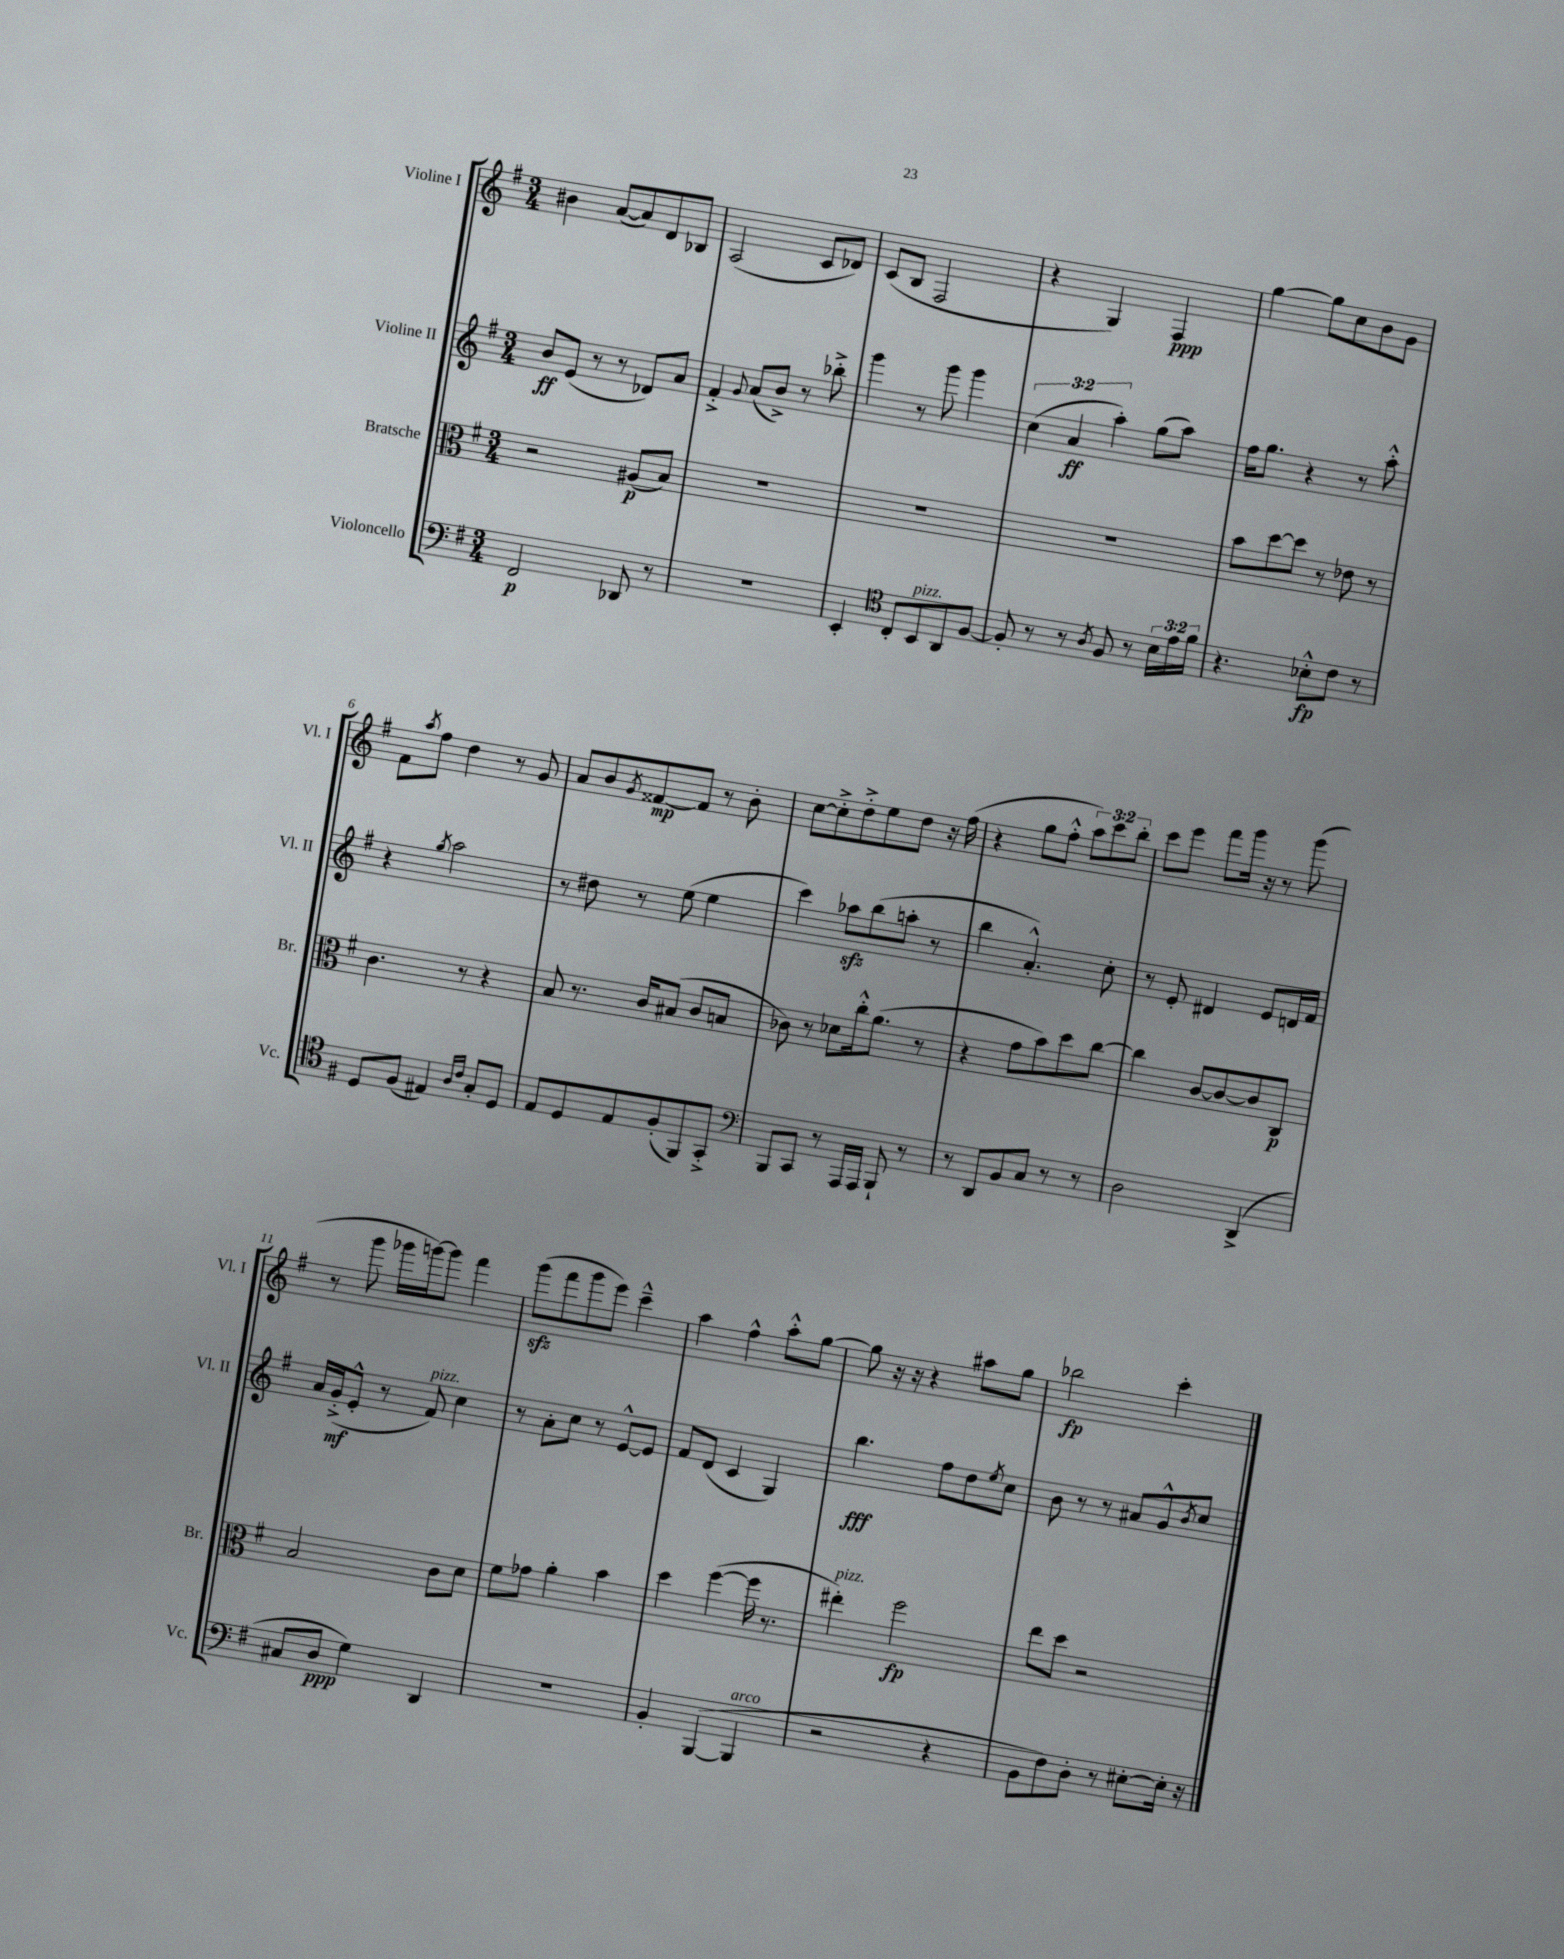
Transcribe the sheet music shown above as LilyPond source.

<<
\new StaffGroup <<
\new Staff = "s0" \with { instrumentName = "Violine I" shortInstrumentName = "Vl. I" } {
    \clef treble \key g \major \numericTimeSignature \time 3/4 \override Staff.TupletNumber.text = #tuplet-number::calc-fraction-text
    bis'4 a'8~( a'8) d'8 bes8 |
    a2( c'8 des'8) |
    c'8( b8 fis2 |
    r4 g4) fis4\ppp |
    g''4~ g''8 c''8 b'8 g'8 |
    fis'8 \acciaccatura { a''8 } fis''8 d''4 r8 g'8 |
    a'8 b'8 \acciaccatura { g'8 } fisis'8~\mp fisis'8 r8 b'8-. |
    c''8~ c''8-.-> d''8-.-> e''8 d''8 r16 fis''16( |
    r4 g''8 fis''8-.-^ \tuplet 3/2 { a''8) c'''8 b''8-. } |
    c'''8 e'''8 fis'''8 g'''16 r16 r8 g'''8( |
    r8 g'''8 ges'''16 g'''16~) g'''8 fis'''4 |
    g'''8\sfz( fis'''8 g'''8 e'''8) c'''4---^ |
    a''4 fis''4-^ a''8-.-^ g''8~ |
    g''8 r16 r16 r4 ais''8 g''8 |
    bes''2\fp c'''4-. \bar "|." |
}
\new Staff = "s1" \with { instrumentName = "Violine II" shortInstrumentName = "Vl. II" } {
    \clef treble \key g \major \numericTimeSignature \time 3/4 \override Staff.TupletNumber.text = #tuplet-number::calc-fraction-text
    b'8\ff e'8( r8 r8 des'8) a'8 |
    fis'4-.-> \appoggiatura { g'8 } a'8( b'8->) r8 bes''8-.-> |
    g'''4 r8 g'''8 g'''4 |
    \tuplet 3/2 { c''4( a'4\ff a''4-.) } g''8( a''8) |
    fis''16 g''8. r4 r8 a''8-.-^ |
    r4 \acciaccatura { g''8 } a''2 |
    r8 dis''8 r8 e''8( e''4 |
    c'''4) aes''8\sfz b''8( a''8-. r8 |
    b''4 a'4.-.-^) c''8-. |
    r8 e'8-. dis'4 e'8 d'16 fis'16 |
    a'16 g'16-.->\mf( e'8-.-^ r8 fis'8^\markup { \italic "pizz." }) c''4 |
    r8 a'8-. c''8 r8 e'8~-^ e'8 |
    fis'8 d'8( c'4 g4) |
    b''4.\fff fis''8 d''8 \acciaccatura { e''8 } c''8 |
    b'8 r8 r8 ais'8 g'8-^ \acciaccatura { b'8 } c''8 \bar "|." |
}
\new Staff = "s2" \with { instrumentName = "Bratsche" shortInstrumentName = "Br." } {
    \clef alto \key g \major \numericTimeSignature \time 3/4
    r2 ais8\p( b8) |
    R2. |
    R2. |
    R2. |
    b'8 d''8~ d''8 r8 ees'8 r8 |
    c'4. r8 r4 |
    b8 r8. c'16 bis8( c'8 b8 |
    ces'8) r8 des'8 c''16-.-^ a'8.( r8 |
    r4 g'8 b'8) d''8 c''8~ |
    c''4 c'8~ c'8~ c'8 c8\p |
    b2 c'8 d'8 |
    fis'8 ges'8 a'4-. b'4 |
    d''4 fis''4~( fis''16 r8. |
    eis''4-.^\markup { \italic "pizz." }) fis''2\fp |
    e''8 d''8 r2 \bar "|." |
}
\new Staff = "s3" \with { instrumentName = "Violoncello" shortInstrumentName = "Vc." } {
    \clef bass \key g \major \numericTimeSignature \time 3/4 \override Staff.TupletNumber.text = #tuplet-number::calc-fraction-text
    fis,2\p des,8 r8 |
    R2. |
    e,4-. \clef tenor c8-. b,8^\markup { \italic "pizz." } a,8 fis8~ |
    fis8-. r8 r8 \acciaccatura { a8 } fis8 r8 \tuplet 3/2 { b16 e'16 fis'16 } |
    r4. bes8-.-^\fp c'8 r8 |
    d8 fis8( eis4) \grace { a16 c'16 } g8-. d8 |
    e8 d8 e8 fis8-.( fis,8) g,8-.-> |
    \clef bass b,,8 c,8 r8 a,,16 a,,16 b,,8-! r8 |
    r8 d,8 b,8 c8 r8 r8 |
    d2 d,4->( |
    cis8 d8\ppp g4) d,4 |
    R2. |
    b,4-. b,,4~( b,,4^\markup { \italic "arco" } |
    r2 r4 |
    b,8 fis8) d8-. r8 eis8~-. eis16-. r16 \bar "|." |
}
>>
>>
